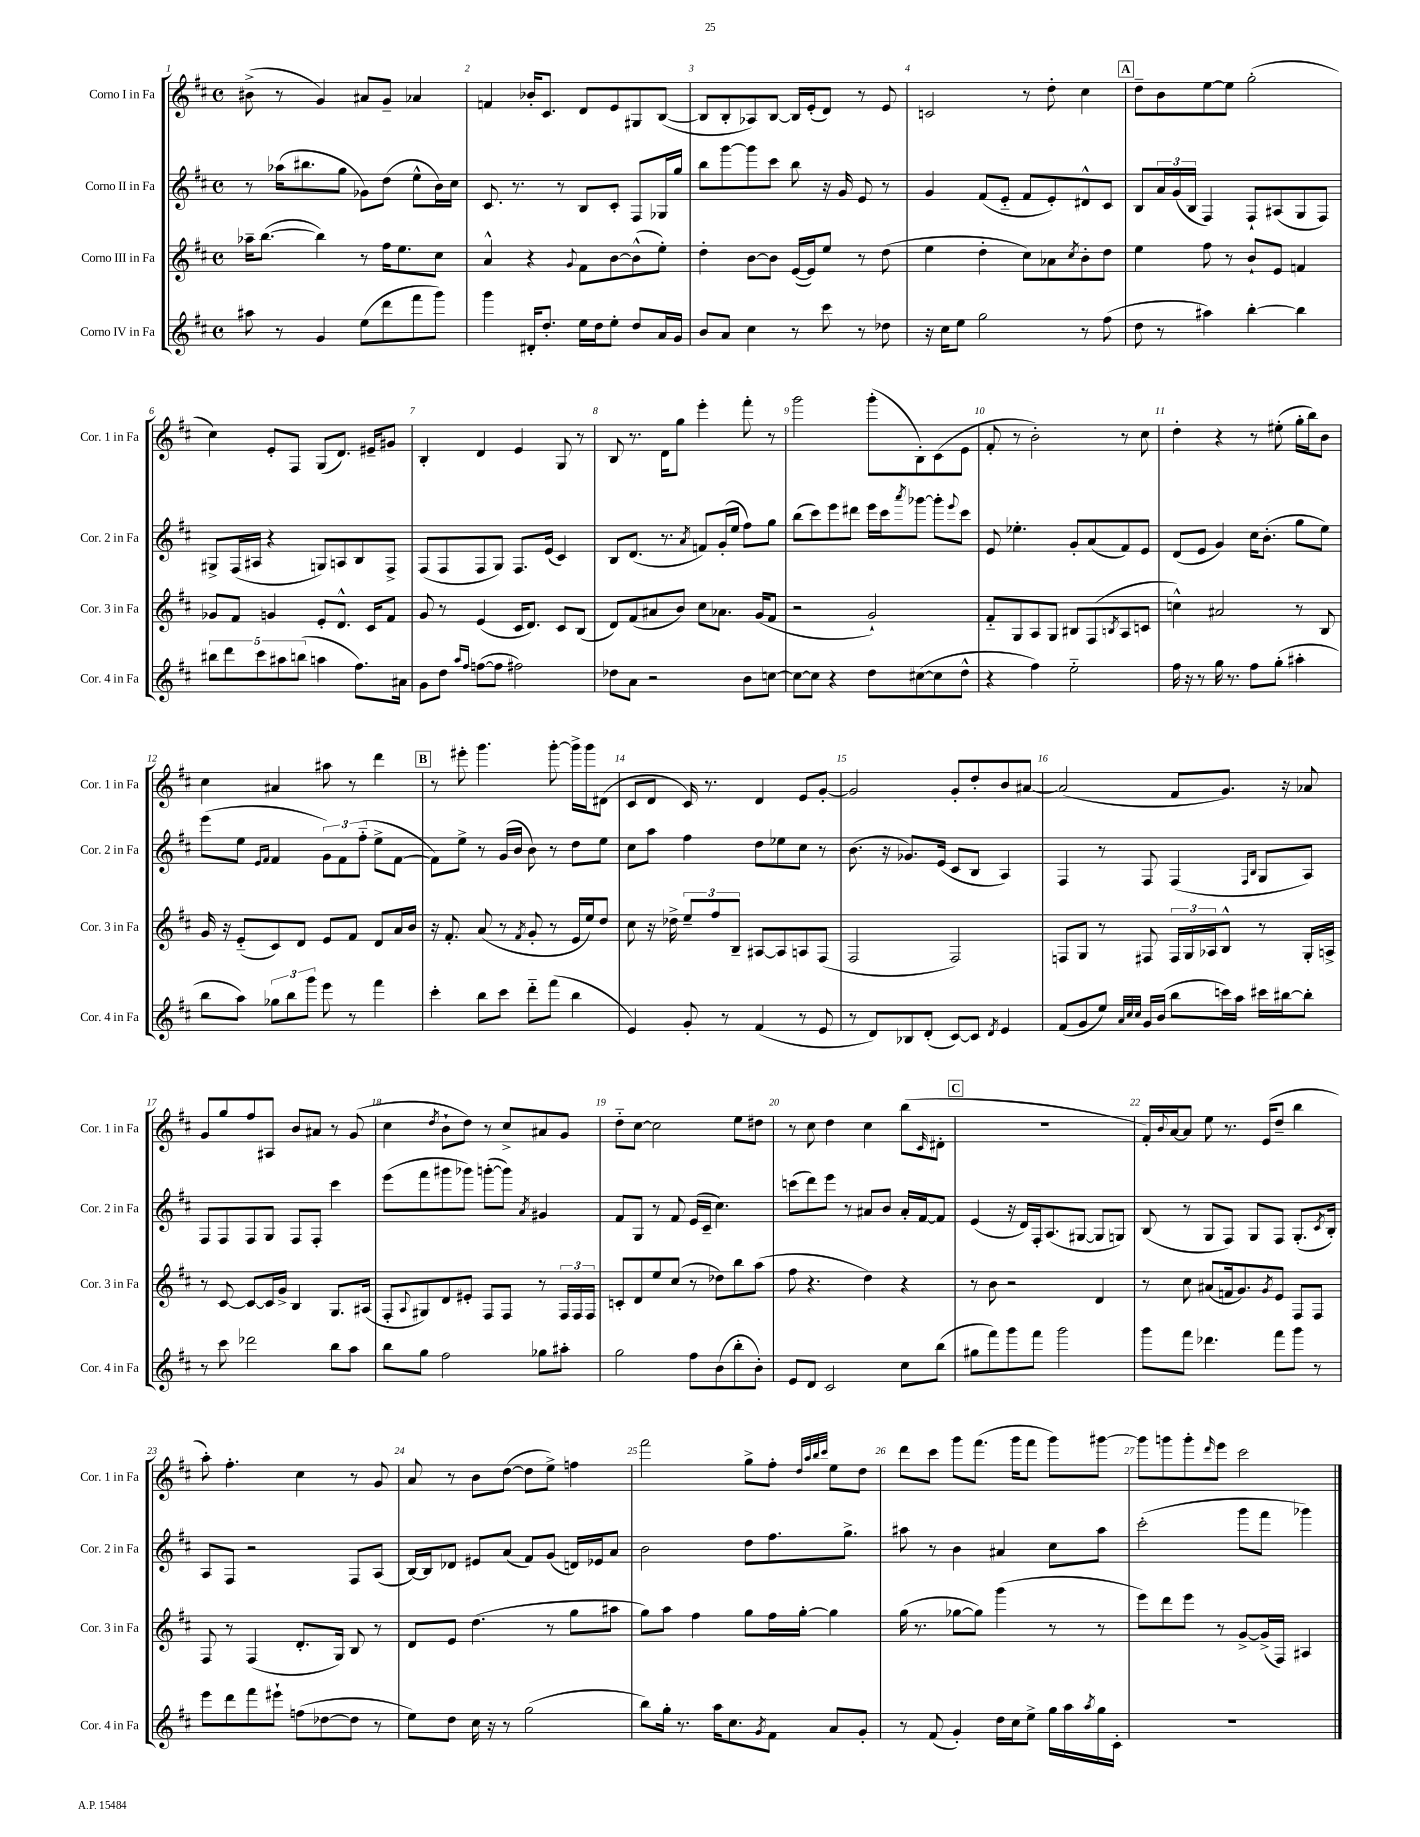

**kern	**kern	**kern	**kern
*part4	*part3	*part2	*part1
*staff4	*staff3	*staff2	*staff1
*I"Corno IV in Fa	*I"Corno III in Fa	*I"Corno II in Fa	*I"Corno I in Fa
*I'Cor. 4 in Fa	*I'Cor. 3 in Fa	*I'Cor. 2 in Fa	*I'Cor. 1 in Fa
*clefG2	*clefG2	*clefG2	*clefG2
*k[f#c#]	*k[f#c#]	*k[f#c#]	*k[f#c#]
*M4/4	*M4/4	*M4/4	*M4/4
*met(c)	*met(c)	*met(c)	*met(c)
=1	=1	=1	=1
8aa#X\	16aa-X~\KL	8r	(8b#X^\
.	([8.bb\J	.	.
8r	.	(16aa-X\KL	8r
.	.	8.bb#X\	.
4g/	4bb\])	.	4g/)
.	.	8gg\J	.
(8ee\L	8r	8g-X\L)	8a#X/L
8ddd\	16ff#\KL	(8dd\J	8g~/J
.	8.ee\	.	.
8fff#\	.	8ee^^\L	4a-X/
8ggg\J)	8cc#\J	16b\L)	.
.	.	16cc#\JJ	.
=2	=2	=2	=2
4ggg\	4a^^/	8.c#/	4fn/
.	.	8.r	.
16d#X'/KL	4r	.	16b-X'/KL
8.dd'/J	.	.	8.c#/J
.	.	8r	.
.	8qqg/	.	.
16ee\LL	8f#\L	8B/L	8d/L
16dd\J	.	.	.
8ee'\J	[8b\	8c#'/J	8e/
8dd/L	(8b^^\]	8F#/L	8G#X/
16a/L	8ee'\J)	16G-X/L	([8B/J
16g/JJ	.	16gg/JJ	.
=3	=3	=3	=3
8b/L	4dd'\	8bb\L	8B/L]
8a/J	.	[8ggg\	8B'/
4cc#\	[8b\L	8ggg\]	8A-X/)
.	8b\J]	8ccc#\J	[8B/J
8r	([16e/LL	8bb\	16B/LL]
.	16e/J])	.	(16e'/J
8ccc#\	8ee/J	16r	8d/J)
.	.	16g/	.
8r	8r	8e/	8r
8dd-X\	(8dd\	8r	8e/
=4	=4	=4	=4
16r	4ee\	4g/	2cn/
16cc#\KL	.	.	.
8ee\J	.	.	.
2gg\	4dd'\	(8f#/L	.
.	.	8e/J	.
.	8cc#\L)	8f#/L	8r
.	8a-X\	8e'/)	8dd'\
.	8qcc#/	.	.
8r	8b'\	8d#X^^/	4cc#\
(8ff#\	8dd\J	8c#/J	.
!!LO:REH:place=s1:t=A
=5	=5	=5	=5
8dd\	4ee\	8B/L	8dd~\L
8r	.	24a/L	8b\
.	.	(24g/	.
.	.	24B/JJ	.
4aa#X\)	8ff#\	4F#/)	[8ee\
.	8r	.	8ee\J]
[4bb'\	8b`/L	8F#`/L	(2gg'\
.	8e/J	(8A#X/	.
4bb\]	4fn/	8G/	.
.	.	8F#/J)	.
!!LO:LB:g=z
=6	=6	=6	=6
10bb#X\L	8g-X/L	8G#X^/L	4cc#\)
10ddd\	.	.	.
.	8f#/J	(16F#/L	.
.	.	16A#X/JJ	.
10ccc#\	.	.	.
.	4gn/	4r	8e'/L
10aa#X\	.	.	.
.	.	.	8F#/J
(10bbn\J	.	.	.
4aan\	8e'/L	8Gn/L)	(8G/L
.	8.d^^/J	8An/	8.d/J)
8.ff#\L)	.	8B/	.
.	16c#/KL	.	16e#X~/KL
.	8f#/J	8F#^/J	8g#X/J
16a#X\Jk	.	.	.
=7	=7	=7	=7
8g\L	8g/	(8F#/L	4B'/
8dd\J	8r	8F#/	.
16qqaa/LL	.	.	.
16qqff#/JJ	.	.	.
([8ffn\L	(4e/	8F#/	4d/
8ff\J]	.	8G/J)	.
2ff#X\)	16c#/KL	8.F#/L	4e/
.	8.d/J)	.	.
.	.	(16e/Jk	.
.	8c#/L	4c#/)	8G/
.	(8B/J	.	8r
=8	=8	=8	=8
8dd-X\L	8d/L)	8B/L	8B/
8a\J	(8f#/	(8.d/J	8.r
2r	8a#X/	.	.
.	.	8.r	16d\KL
.	8b/J)	.	8gg\J
.	.	8qa/	.
.	8cc#\L	8fn/L)	4eee'\
.	8.a-X\J	(16g'/L	.
.	.	16ee/JJ	.
8b\L	.	8ff#\L)	8fff#'\
.	(16g/KL	.	.
[8ccn\J	8f#/J	8gg\J	8r
=9	=9	=9	=9
8cc\L_	2r	(8bb\L	2ggg\
8cc\J]	.	8ccc#\)	.
4r	.	8eee\	.
.	.	8ddd#X\J	.
8dd\L	2g`/)	16eee\LL	(8ggg'\L
.	.	16ccc#\J	.
.	.	8qaaa/	.
([8cc#X\	.	[8ggg-X\J	8B'\)
8cc#\]	.	8ggg-'\L]	(8c#\
.	.	8qqeee/	.
8dd^^\J	.	8ccc#\J	8e\J
=10	=10	=10	=10
4r	8f#/L	8e/	8f#'/
.	8G/	4.ee-X'\	8r
4ff#\)	8A/	.	2b'\)
.	8G/J	.	.
2ee\	8B#X/L	8g'/L	.
.	(8F#/	(8a/	.
.	8qBn/	.	.
.	8A/	8f#/)	8r
.	8cn/J	8e/J	8cc#\
=11	=11	=11	=11
16ff#\	4ccn^^\)	(8d/L	4dd'\
16r	.	.	.
8r	.	8e/J	.
16gg\	2a#X/	4g/)	4r
8.r	.	.	.
8ff#\L	.	16cc#\KL	8r
.	.	(8.b'\J	.
(8gg'\J	.	.	(8ee#X'\
4aa#X'\	8r	8gg\L	16gg'\LL
.	.	.	16bb\J)
.	8B/	8ee\J)	8b\J
!!LO:LB:g=z
=12	=12	=12	=12
8bb\L	16g/	(8eee\L	4cc#\
.	16r	.	.
8aa\J)	(8e/L	8ee\J	.
.	.	16qqe/LL	.
.	.	16qqf#/JJ	.
12gg-X\L	8c#/)	4f#/	4a#X/
12bb\	.	.	.
.	8d/J	.	.
12ggg\J	.	.	.
8eee\	8e/L	12g\L)	8aa#X\
.	.	12f#\	.
8r	8f#/J	.	8r
.	.	(12ff#\J	.
4fff#\	8d/L	8ee^\L	4ddd\
.	16a/L	[8f#\J	.
.	16b/JJ	.	.
!!LO:REH:place=s1:t=B
=13	=13	=13	=13
4ccc#'\	16r	8f#\L])	8r
.	8.f#'/	.	.
.	.	8ee^\J	8eee#X'\
8bb\L	(8a/	8r	4.ggg\
8ccc#\J	8r	(16g/LL	.
.	.	16b/JJ	.
.	8qf#/	.	.
8ddd\L	8g'/	8b\)	.
(8fff#\J	8r	8r	[8ggg'\
4bb\	16e/LL	8dd\L	16ggg^\LL]
.	16ee/J)	.	16ggg\J
.	8dd/J	8ee\J	(8d#X\J
=14	=14	=14	=14
4e/)	8cc#\	8cc#\L	8c#/L
.	16r	8aa\J	8d/J
.	16dd-X^\	.	.
8g'/	12ee~/L	4ff#\	16c#/)
.	.	.	8.r
.	12ff#/	.	.
8r	.	.	.
.	12B~/J	.	.
(4f#/	[8A#X/L	8dd\L	4d/
.	8A#/]	8ee-X\	.
8r	8An/	8cc#\J	8e/L
8e/	(8F#/J	8r	[8g'/J
=15	=15	=15	=15
8r	2F#/	(8.b\	2g/]
8d/L)	.	.	.
.	.	16r	.
8B-X/	.	8.g-X/L)	.
(8d'/J	.	.	.
.	.	(16e/Jk	.
[8c#/L)	2F#/)	8c#/L	8g'/L
8c#/J]	.	8B/J	8dd'/
8qd/	.	.	.
4e/	.	4A/)	8b/
.	.	.	[8a#X/J
=16	=16	=16	=16
(8f#/L	8Fn/L	4F#/	(2a#/]
8g/	8G/J	.	.
8ee/J)	8r	8r	.
32qqa/LLL	.	.	.
32qqcc#/	.	.	.
32qqcc#/JJJ	.	.	.
16g/LL	8F#X/	8F#/	.
(16b/JJ	.	.	.
8bb\L	24F#/LL	(4F#/	8f#/L
.	24G/	.	.
.	24A-X/J	.	.
16cccn\L)	8B^^/J	.	8.g/J)
16aa\JJ	.	.	.
.	.	16qqF#/LL	.
.	.	16qqB/JJ	.
16ccc#X\LL	8r	8G/L	.
[16bb#X\J	.	.	16r
8bb#'\J]	16G'/LL	8A/J)	8a-X/
.	16An^/JJ	.	.
!!LO:LB:g=z
=17	=17	=17	=17
8r	8r	8F#/L	8g/L
8ccc#\	[8c#/	8F#/	8gg/
2ddd-X\	8c#/L_	8F#/	8ff#/
.	16c#/L]	8G/J	8A#X/J
.	16g^/JJ	.	.
.	4B/	8F#/L	8b/L
.	.	8F#'/J	8a#X/J
8bb\L	8.G/L	4ccc#\	8r
8aa\J	.	.	(8g/
.	(16A#X/Jk	.	.
=18	=18	=18	=18
8bb\L	8F#'/L	(8eee\L	4cc#\
.	8qqA/	.	.
8gg\J	8G#X/)	8fff#\	.
.	.	.	8qdd/
2ff#\	8d/	8ggg#X\	8b`\L
.	8e#X'/J	8ggg-X\J)	8dd\J)
.	8F#/L	([8gggn'\L	8r
.	8F#/J	8ggg\J])	8cc#^/L
.	.	8qa/	.
8gg-X\L	8r	4g#X/	8a#X/
8aa#X'\J	24F#/LL	.	8g/J
.	24F#/	.	.
.	24F#/JJ	.	.
=19	=19	=19	=19
2gg\	8cn'/L	8f#/L	8dd\L
.	8d/	8G/J	[8cc#\J
.	8ee/	8r	2cc#\]
.	(8cc#/J	8f#/	.
8ff#\L	8r	(16e/LL	.
.	.	16c#~/JJ	.
(8b\	8dd-X\L)	4.cc#\)	.
8bb'\	8bb\	.	8ee\L
8b'\J)	(8aa\J	.	8dd#X\J
=20	=20	=20	=20
8e/L	8ff#\	(8cccn\L	8r
8d/J	4.r	8ddd\)	8cc#\
2c#/	.	8eee\J	4dd\
.	.	8r	.
.	4dd\)	8a#X/L	4cc#\
.	.	8b/J	.
8cc#\L	4r	16a#'/LL	(8bb\L
.	.	[16f#/J	.
.	.	.	16qqc#/
(8bb\J	.	8f#/J]	8d#X'\J
!!LO:REH:place=s1:t=C
=21	=21	=21	=21
8gg#X\L	8r	(4e/	1r
8fff#\)	8b\	.	.
8ggg\	2r	16r	.
.	.	16d/LL)	.
8fff#\J	.	16F#'/J	.
.	.	(8.A/	.
2ggg\	.	.	.
.	.	[8G#X/J	.
.	4d/	8G#/L]	.
.	.	8Gn/J)	.
=22	=22	=22	=22
8ggg\L	8r	(8B/	16f#'/LL)
.	.	.	8qqb/
.	.	.	[16a/J
8fff#\J	8cc#\	8r	8a/J]
4.ddd-X\	(8a#X/L	8G/L	8ee\
.	16fn/k	8F#/J)	8.r
.	8.g/)	.	.
.	.	8G/L	.
.	.	.	(16e/KL
.	8qg/	.	.
8fff#\L	8e/J	8F#/J	8dd~/J
8ggg\J	8F#/L	(8.G'/L	4bb\
8r	8F#/J	.	.
.	.	8qc#/	.
.	.	16B'/Jk)	.
!!LO:LB:g=z
=23	=23	=23	=23
8eee\L	8F#/	8A/L	8aa'\)
8ddd\	8r	8F#/J	4.ff#'\
8fff#\	(4F#/	2r	.
8eee#X`\J	.	.	.
(8ffn\L	8.d'/L	.	4cc#\
[8dd-X\	.	.	.
.	16G/Jk)	.	.
8dd-\J]	8B/	8F#/L	8r
8r	8r	(8A/J	8g/
=24	=24	=24	=24
8ee\L)	8d/L	[16B/LL)	8a/
.	.	16B/J]	.
8dd\J	8e/J	8d-X/J	8r
16cc#\	(4.dd\	8e#X/L	8b\L
16r	.	.	.
8r	.	(8a/J	([8dd\J
(2gg\	.	8f#/L)	8dd\L]
.	8r	(8g/J	8ee^\J)
.	8gg\L	16dn/LL)	4ffn\
.	.	16e-X/J	.
.	8aa#X\J	8a/J	.
=25	=25	=25	=25
8bb\L)	8gg\L)	2b\	2fff#\
16gg'\Jk	8aa\J	.	.
8.r	.	.	.
.	4ff#\	.	.
16aa\KL	.	.	.
8.cc#\	.	.	.
.	8gg\L	8dd\L	8gg^\L
8qg/	.	.	.
8f#\J	16ff#\L	8.ff#\	8ff#'\J
.	[16gg'\JJ	.	.
.	.	.	32qqdd/LLL
.	.	.	32qqaa/
.	.	.	32qqbb/
.	.	.	32qqccc#/JJJ
8a/L	4gg\]	.	8ee\L
.	.	8.gg^\J	.
8g'/J	.	.	8dd\J
=26	=26	=26	=26
8r	(16gg\	8aa#X\	8ddd\L
.	8.r	.	.
(8f#/	.	8r	8ccc#\J
4g'/)	[8gg-X\L	4b\	8ggg\L
.	8gg-\J])	.	(8.fff#\J
16dd\LL	(4ggg\	4a#X/	.
16cc#\J	.	.	16ggg\KL
8ee^\J	.	.	8fff#\J
16gg\LL	8r	8cc#\L	8ggg\L)
16aa\	.	.	.
8qaa/	.	.	.
16gg\	8r	8aa#\J	[8ggg#X\J
16c#'\JJ	.	.	.
=27	=27	=27	=27
1r	8eee\L)	(2ccc#'\	8ggg#\L]
.	8ddd\	.	8gggn\
.	8eee\J	.	8ggg'\
.	.	.	16qqddd/
.	8r	.	8eee\J
.	[8g^/L	8ggg\L	2ccc#\
.	(16g^/L]	8fff#\J	.
.	16F#/JJ)	.	.
.	4A#X/	4ggg-X\)	.
==	==	==	==
*-	*-	*-	*-
